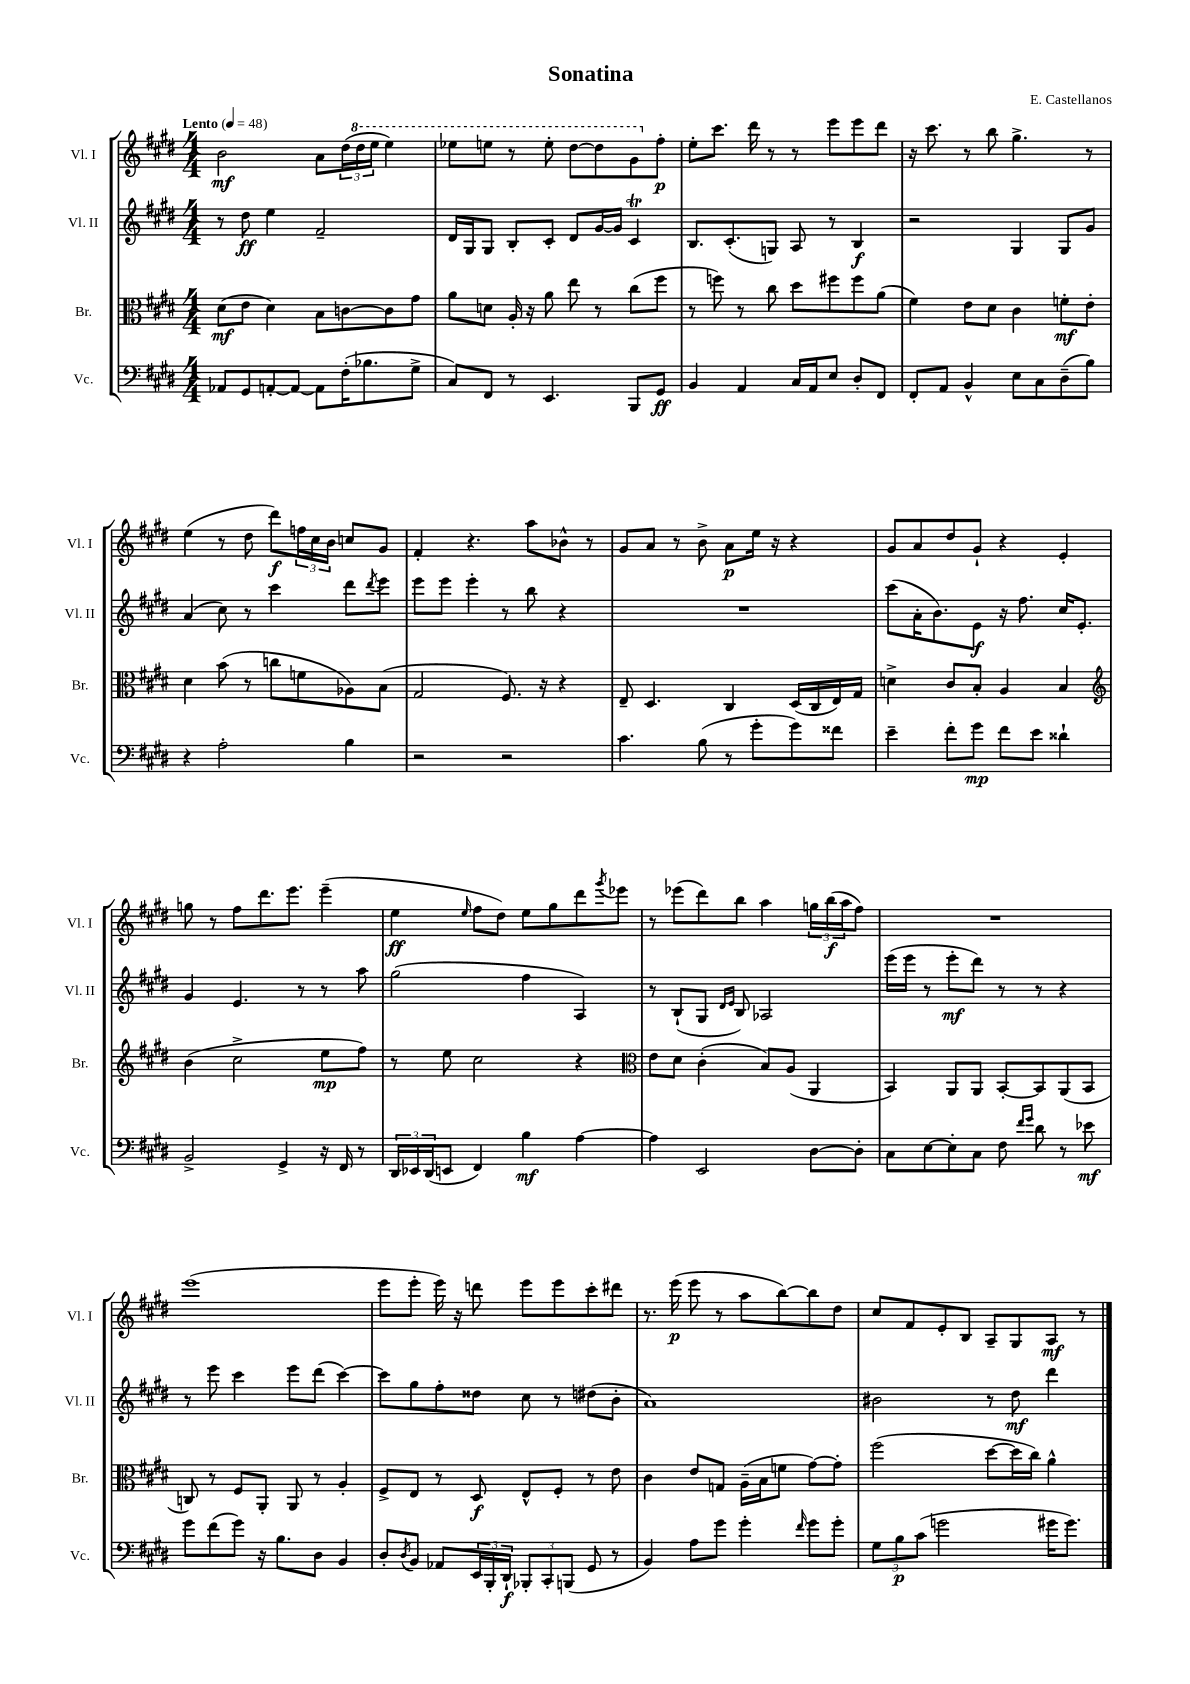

**kern	**kern	**kern	**kern
*staff4	*staff3	*staff2	*staff1
*clefF4	*clefC3	*clefG2	*clefG2
*k[f#c#g#d#]	*k[f#c#g#d#]	*k[f#c#g#d#]	*k[f#c#g#d#]
*M4/4	*M4/4	*M4/4	*M4/4
*MM48	*MM48	*MM48	*MM48
8AA-	(8d#	8r	2b
8GG#	8e	8dd#	.
[8AA'	4d#)	4ee	.
8AA_	.	.	.
8AA]	8B	2f#~	8a
(16F#'	[8c	.	(24dd#
.	.	.	24ddd#
8.B-	.	.	.
.	.	.	24eee
.	8c]	.	4eee)
8G#^	8g#	.	.
=	=	=	=
8C#)	8a	16d#	8eee-
.	.	16G#	.
8FF#	8d	8G#	8eee
8r	16A'	8B'	8r
.	16r	.	.
4.EE	8a	8c#'	8eee'
.	8ee	8d#	[8ddd#
.	8r	[16g#	8ddd#]
.	.	16g#]	.
8BBB	(8cc#	4c#	8gg#
8GG#	8ff#	.	8ff#'
=	=	=	=
4BB	8r	8.B	8ee'
.	8ff)	.	8.ccc#
.	.	(8.c#'	.
4AA	8r	.	.
.	.	.	16ddd#
.	8cc#	8G)	8r
16C#	8dd#	8A	8r
16AA	.	.	.
8E	8ff#	8r	8eee
8D#'	8ff#	4B	8eee
8FF#	(8a	.	8ddd#
=	=	=	=
8FF#'	4f#)	2r	16r
.	.	.	8.ccc#
8AA	.	.	.
4BB^^	8e	.	8r
.	8d#	.	8bb
8E	4c#	4G#	4.gg#^
8C#	.	.	.
(8D#~	8f'	8G#	.
8B)	8e'	8g#	8r
=	=	=	=
4r	4d#	(4a	(4ee
2A'	(8b	8cc#)	8r
.	8r	8r	8dd#
.	8cc	4ccc#	8ddd#)
.	8f	.	24ff
.	.	.	24cc#
.	.	.	24b
4B	8A-)	8ddd#	8cc
.	.	8qddd#	.
.	(8B	8eee	8g#
=	=	=	=
2r	2G#	8eee	4f#'
.	.	8eee	.
.	.	4eee'	4.r
2r	8.F#)	8r	.
.	.	8bb	8aa
.	16r	.	.
.	4r	4r	8b-^^
.	.	.	8r
=	=	=	=
4.c#	8E~	1r	8g#
.	4.D#	.	8a
.	.	.	8r
(8B	.	.	8b^
8r	4C#	.	8a
8g#'	.	.	16ee
.	.	.	16r
8g#)	(16D#	.	4r
.	16C#	.	.
8f##	16E)	.	.
.	16G#	.	.
=	=	=	=
4e~	4d^	(8ccc#	8g#
.	.	16a'	8a
.	.	8.b)	.
8f#'	8c#	.	8dd#
8g#	8B'	8e	8g#`
8f#	4A	16r	4r
.	.	8.ff#	.
8e	.	.	.
4d##`	4B	16cc#	4e'
.	.	8.e'	.
=	=	=	=
*	*clefG2	*	*
2BB^	(4b	4g#	8gg
.	.	.	8r
.	2cc#^	4.e	8ff#
.	.	.	8.ddd#
4GG#^	.	.	.
.	.	.	8.eee
.	.	8r	.
16r	8ee	8r	(4eee~
16FF#	.	.	.
8r	8ff#)	8aa	.
=	=	=	=
24DD#	8r	(2gg#	4ee
24EE-	.	.	.
(24DD#	.	.	.
8EE	8ee	.	.
.	.	.	16qqee
4FF#)	2cc#	.	8ff#
.	.	.	8dd#)
4B	.	4ff#	8ee
.	.	.	8gg#
[4A	4r	4A)	8ddd#
.	.	.	8qggg#
.	.	.	8eee-
=	=	=	=
*	*clefC3	*	*
4A]	8e	8r	8r
.	8d#	(8B`	(8eee-
2EE	(4c#'	8G#	8ddd#)
.	.	16qqd#	.
.	.	16qqe	.
.	.	8B)	8bb
.	8B)	2A-	4aa
.	(8A	.	.
[8D#	4AA	.	24gg
.	.	.	(24bb
.	.	.	24aa
8D#']	.	.	8ff#)
=	=	=	=
8C#	4BB)	(16eee	1r
.	.	16eee	.
[8E	.	8r	.
8E']	8AA	8eee'	.
8C#	8AA	8ddd#)	.
8F#	[8BB'	8r	.
16qqf#	.	.	.
16qqg#	.	.	.
8d#	8BB]	8r	.
8r	(8AA	4r	.
8e-	8BB	.	.
=	=	=	=
8g#	8C)	8r	(1eee
(8f#	8r	8eee	.
8g#)	8F#	4ccc#	.
16r	8AA'	.	.
8.B	.	.	.
.	8AA	8eee	.
8D#	8r	(8ddd#	.
4BB	4A'	[4ccc#)	.
=	=	=	=
8D#'	8F#^	8ccc#]	8eee
8qD#	.	.	.
8BB	8E	8gg#	8eee'
8AA-	8r	8ff#'	16eee)
.	.	.	16r
24EE	8D#	8dd##	8ddd
24BBB'	.	.	.
24DD#`	.	.	.
12BBB-'	8E^^	8cc#	8eee
12CC#'	.	.	.
.	8F#'	8r	8eee
(12BBB	.	.	.
8GG#	8r	(8dd#	8ccc#'
8r	8e	8b'	8ddd#
=	=	=	=
4BB)	4c#	1a)	8.r
.	.	.	(16eee
8A	8e	.	8eee
8g#	8G	.	8r
4g#'	(16A~	.	8aa
.	16B	.	.
.	8f	.	[8bb)
16qqf#	.	.	.
8g#	[8g#)	.	8bb]
8g#'	8g#']	.	8dd#
=	=	=	=
12G#	(2ff#	2b#	8cc#
12B	.	.	.
.	.	.	8f#
(12c#	.	.	.
2g	.	.	8e'
.	.	.	8B
.	[8dd#	8r	8A~
.	16dd#]	8dd#	8G#
.	16cc#)	.	.
16g#	4a^^	4ddd#	8A
8.g#)	.	.	.
.	.	.	8r
==	==	==	==
*-	*-	*-	*-
